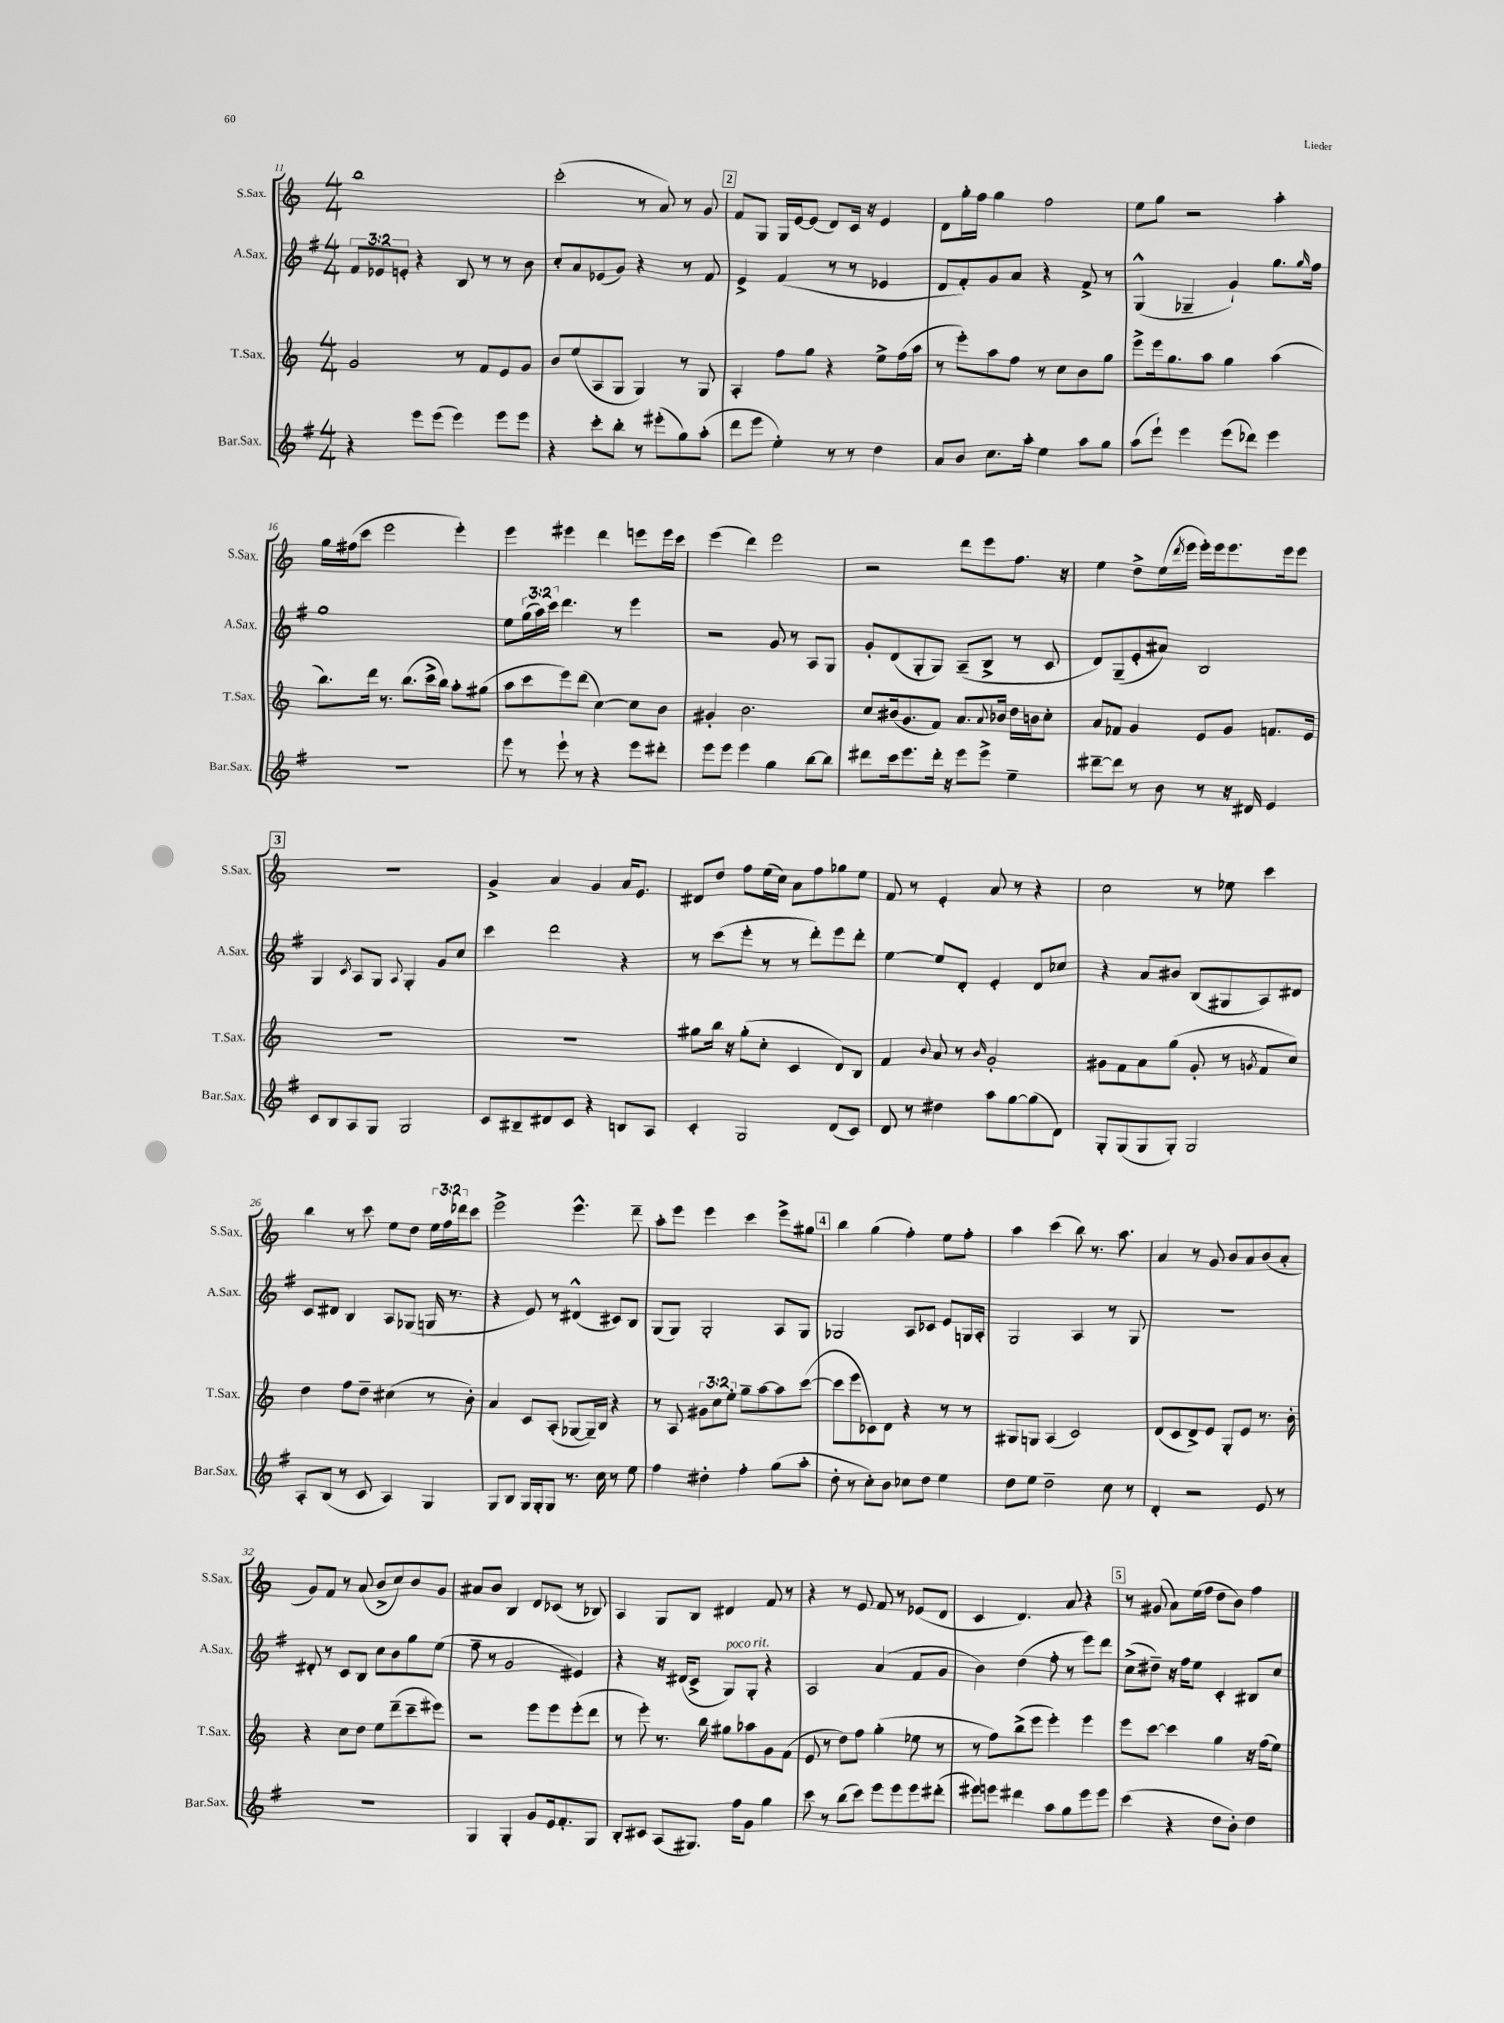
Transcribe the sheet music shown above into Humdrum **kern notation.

**kern	**kern	**kern	**kern
*staff4	*staff3	*staff2	*staff1
*clefG2	*clefG2	*clefG2	*clefG2
*k[f#]	*k[]	*k[f#]	*k[]
*M4/4	*M4/4	*M4/4	*M4/4
4r	2g/	12f#/L	1bb
.	.	12e-/	.
.	.	12e'/J	.
8eee\L	.	4r	.
(8eee\J	.	.	.
4eee\)	8r	8B/	.
.	8f/L	8r	.
8eee\L	8e/	8r	.
8eee\J	8g/J	8b\	.
=	=	=	=
4r	8b/L	8cc'/L	(2ccc'\
.	(8ee/	8a/	.
8ccc'\L	8A/	(8e-/	.
8bb'\J	8G/J	8g/J)	.
8r	4G/)	4r	8r
(8eee#'\L	.	.	8a/)
8gg\)	8r	8r	8r
(8aa'\J	8G/	8f#/	8g/
=	=	=	=
8ddd\L	4A'/	4e^/	8f/L
8eee\J	.	.	8G/J
4ee'\)	8ff\L	(4f#/	16G/LL
.	.	.	[16e/J
.	8gg\J	.	(8e/]J
8r	4r	8r	8d/L)
8r	.	8r	16c/Jk
.	.	.	16r
4dd\	8ee^\L	4e-/	4e/
.	(16ff\L	.	.
.	16aa\JJ	.	.
=	=	=	=
8a/L	8r	8d/L	8d\L
8b/J	8eee'\L)	8f#'/)	16gg'\L
.	.	.	16ff\JJ
8.cc\L	8aa\	8g/	4gg\
.	8ff\J	8a/J	.
16aa'\Jk	.	.	.
4ee\	8r	4r	2ff\
.	8cc\L	.	.
8aa\L	8b\	8f#^/	.
8gg\J	8gg\J	8r	.
=	=	=	=
(8aa\L	8eee^\L	(4G^^/	8ee\L
8eee`\J)	16eee\k	.	8gg\J
.	8.gg\	.	.
4eee\	.	4G-~/	2r
.	8aa\J	.	.
(8eee\L	4gg\	4g`/)	.
8ddd-\J)	.	.	.
4eee\	(4aa\	8.gg\L	4aa'\
.	.	16qqgg/	.
.	.	16ff#\Jk	.
=	=	=	=
1r	8.bb\L)	1gg	16gg\LL
.	.	.	(16ff#\J
.	.	.	8ccc\J
.	16ddd\Jk	.	.
.	8.r	.	2eee\
.	(8.bb\L	.	.
.	16ccc^\L	.	.
.	16bb\JJ)	.	.
.	8aa'\L	.	4eee'\)
.	(8gg#\J	.	.
=	=	=	=
8eee\	8aa\L	8ee\L	4eee\
8r	8ccc\	(24gg\L	.
.	.	24aa\)	.
.	.	24ccc\JJ	.
8eee`\	8eee\)	4.ddd\	4eee#\
8r	(8ddd\J	.	.
4r	[4cc\)	.	4ddd\
.	.	8r	.
8eee\L	8cc\]L	4eee\	8eee\L
8ddd#'\J	8b\J	.	16eee\L
.	.	.	16ccc\JJ
=	=	=	=
8eee\L	4g#'/	2r	(4eee\
8eee\J	.	.	.
4eee\	2.b\	.	4ddd\)
4gg\	.	8g/	2eee\
.	.	8r	.
[8bb\L	.	8A/L	.
8bb\]J	.	8G/J	.
=	=	=	=
8ddd#\L	8cc/L	8g'/L	2r
16ccc\k	(16b#/k	(8d/	.
8.eee\	8.g/	.	.
.	.	8G'/	.
16ddd#'\Jk	8f/J)	8G/J)	.
16r	.	.	.
8eee\L	8.a/L	(8A~/L	8ddd\L
8eee^\J	.	8B^/J	8eee\
.	8qqa/	.	.
.	16b-/Jk	.	.
4ee~\	16dd\LL	8r	8.ff\J
.	16b\J	.	.
.	8cc'\J	8c/	.
.	.	.	16r
=	=	=	=
[8ddd#~\L	8a/L	8d/L)	4ee\
8ddd#\]J	8f-/J	(8G~/	.
8r	4g/	8e'/	8dd^\L
8b\	.	8a#/J)	(16ee\L
.	.	.	8qddd/
.	.	.	16eee\JJ
8r	8e/L	2B/	16eee'\LL)
.	.	.	16eee\J
16r	8g/J	.	8.eee\
16d#/	.	.	.
4e/	8.f/L	.	.
.	.	.	16eee\k
.	.	.	8eee\J
.	16e/Jk	.	.
=	=	=	=
8c/L	1r	4G/	1r
8B/	.	.	.
.	.	8qc/	.
8A/	.	8A/L	.
8G/J	.	8G/J	.
.	.	8qqA/	.
2G/	.	4G'/	.
.	.	8g/L	.
.	.	8cc/J	.
=	=	=	=
8c/L	1r	4ccc\	4g^/
8B#~/	.	.	.
8d#/	.	2ddd\	4a/
8c/J	.	.	.
4r	.	.	4g/
8B/L	.	4r	16a/LK
.	.	.	8.e/J
8A/J	.	.	.
=	=	=	=
4c'/	8gg#\L	8r	8d#/L
.	16bb\Jk	(8ccc\L	8dd/J
.	16r	.	.
2G/	(8gg#'\L	8eee'\J	8ff\L
.	8cc'\J	8r	(16ee\L
.	.	.	16cc\JJ)
.	4c/	8r	8a\L
.	.	8ddd'\L)	8ff\
(8d/L	8d/L)	8eee\	8gg-\
8c/J)	8B/J	8ddd'\J	8ee\J
=	=	=	=
8d/	4f/	[4ee\	8f/
8r	.	.	8r
.	8qqb/	.	.
4dd#\	8a/	8ee/]L	4e'/
.	8r	8d'/J	.
.	16qqb/	.	.
8aa\L	2g'/	4e'/	8a/
[8gg\	.	.	8r
(8gg\]	.	8d/L	4r
8d\J)	.	8cc-/J	.
=	=	=	=
8G'/L	8g#\L	4r	2cc\
(8G/	8f\	.	.
8G/	8a\	8a/L	.
8G'/J)	(8gg\J	8b#/J	.
2G/	8g#'/	(8B/L	8r
.	8r	8G#/	8ee-\
.	8qg/	.	.
.	8f/L	8A/)	4ccc\
.	8cc/J)	8d#/J	.
=	=	=	=
8A'/L	4dd\	8c/L	4bb\
(8B/J	.	8d#/J	.
8r	8ff\L	4B/	8r
8c/	8dd~\J	.	8ccc\
4A/)	(4cc#\	8A/L	8ee\L
.	.	(8G-/J	8dd\J
4G/	8r	16G/	24ee\LL
.	.	.	24ff\
.	.	8.r	.
.	.	.	24ddd-\J
.	8b'\)	.	8ccc\J
=	=	=	=
8G/L	4a/	4r	2eee^\
8B/J	.	.	.
16G/LL	8c/L	8e/)	.
16G'/J	.	.	.
8G/J	(8A'/J	8r	.
8.r	[8G-/L	(4d#^^/	4.eee^^\
.	16G-~/]L)	.	.
16cc\	16B/JJ	.	.
8r	4r	8c#/L)	.
8ee\	.	8B/J	8ddd~\
=	=	=	=
4ff#\	8r	(8G/L	8aa'\L
.	8A/	8G/J)	8eee\J
4dd#'\	12g#\L	2G'/	4eee\
.	12cc\	.	.
.	12ee'\J	.	.
4ff#'\	8gg~\L	.	4ccc\
.	[8aa\	.	.
(8gg\L	8aa\]	8A/L	8eee^\L
8aa'\J	([8ccc\J	8G/J	8gg#\J
=	=	=	=
8dd'\	8ccc\]L	2G-/	4bb\
8r	8eee\	.	.
8cc'\L)	8c-\)	.	(4gg\
8b\J	8d\J	.	.
8cc-\L	4r	8A/L	4ff'\)
8dd\J	.	8c-/J	.
4ee\	8r	8e/L	8ee\L
.	8r	16G/L	8ff'\J
.	.	16A'/JJ	.
=	=	=	=
8dd\L	8G#/L	2G/	4aa\
8ee\J	8G/J	.	.
2dd~\	(4A/	.	(4ccc\
.	2c/)	4A/	8bb\)
.	.	.	8.r
8cc\	.	8r	.
.	.	.	8.aa\
8r	.	8G/	.
=	=	=	=
4d'/	(8d/L	1r	4a/
.	8c/	.	.
2r	8d^/)	.	8r
.	8e/J	.	8g/
.	8G'/L	.	8b/L
.	8e/J	.	8a/
8e/	8.r	.	(8b/
8r	.	.	8a'/J
.	16b'\	.	.
=	=	=	=
1r	4r	8d#'/	8g/L)
.	.	8r	8f/J
.	8cc\L	8c/L	8r
.	8dd\J	8B/J	(8a/
.	8ee\L	8cc\L	8b^/L
.	(8ddd~\	8b\	8cc/)
.	8ccc~\	8gg\	8b/
.	8eee#\J)	(8ee\J	8g/J
=	=	=	=
4G/	2r	8ff#~\	8a#/L
.	.	8r	8b/J
4G'/	.	2g/	4B/
8g/L	8eee\L	.	8d/L
16e/k	8eee\	.	(8c-/J
8.f#'/	.	.	.
.	(8eee'\	4e#/)	8r
8G/J	8ddd\J	.	8B-/)
=	=	=	=
8B'/L	8r	4r	4A/
8c#/J	8eee'\)	.	.
(8A/L	8.r	16r	8G/L
.	.	(16d#/LK	.
8.G#/J)	.	8c^/J	8B/J
.	16bb\	.	.
.	8gg#\L	8G/L)	4d#/
16ff#\LK	.	.	.
8g\J	8aa-\	8G'/J	.
4gg\	8g\	4r	8f/
.	(8f\J	.	8r
=	=	=	=
8ccc\	8e/	2A/	4r
8r	8r	.	.
(8bb\L	8dd\L)	.	8r
8ccc\J)	8ff\J	.	8e/
8eee\L	(4gg'\	(4a/	8f/
8eee\	.	.	8r
8eee\	8ee-\	8f#/L	(8e-/L
(8ddd#'\J	8r	8g/J	8d/J
=	=	=	=
8eee#\L)	8r	4b\)	4c/
8eee\J	8ff\L)	.	.
4ddd#\	(8bb^\	(4dd\	4.d/)
.	8eee\J	.	.
8aa\L	4eee'\)	8ff#'\	.
8gg\	.	8r	8a/
8eee\	4eee\	8eee\L)	4r
8eee\J	.	8ddd\J	.
=	=	=	=
(4ccc\	8eee\L	(8cc^\L	8r
.	[8ccc\J	8dd#~\J)	(8g#/
4r	4ccc\]	16r	8a\L)
.	.	16ff#\LK	.
.	.	8ee\J	(16ee\L
.	.	.	16ff\JJ
8dd\L	4gg\	4c'/	8dd\L
8b'\J)	.	.	8b\J)
4dd\	16r	8B#/L	4ff\
.	(16ff\LK	.	.
.	8ee\J)	8cc/J	.
==	==	==	==
*-	*-	*-	*-
